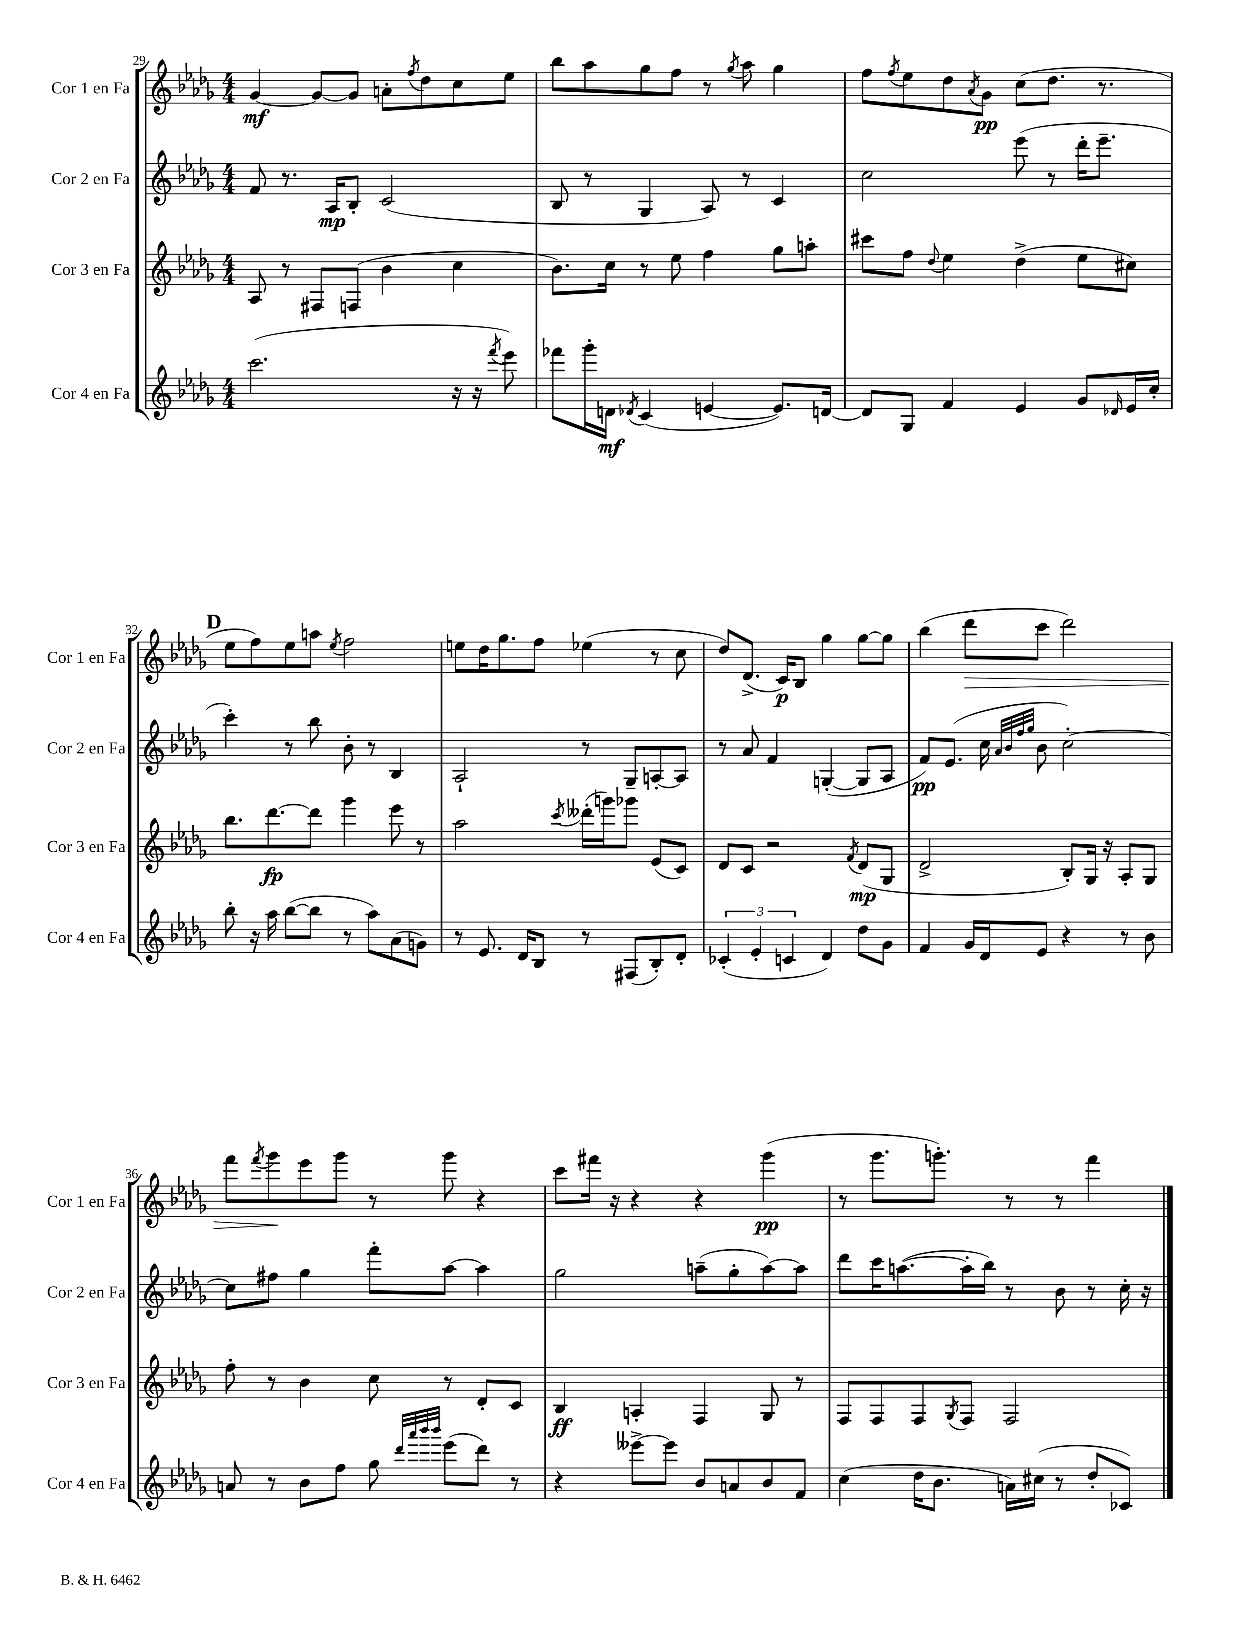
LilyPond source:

<<
\new StaffGroup <<
\new Staff = "s0" \with { instrumentName = "Cor 1 en Fa" shortInstrumentName = "Cor 1 en Fa" } {
    \clef treble \key des \major \numericTimeSignature \time 4/4
    ges'4~\mf ges'8~ ges'8 a'8-. \acciaccatura { f''8 } des''8 c''8 ees''8 |
    bes''8 aes''8 ges''8 f''8 r8 \acciaccatura { ges''8 } aes''8 ges''4 |
    f''8 \acciaccatura { f''8 } ees''8 des''8 \acciaccatura { aes'8 } ges'8\pp c''8( des''8. r8. |
    \mark \markup { \bold "D" } ees''8 f''8) ees''8 a''8 \acciaccatura { ees''8 } f''2 |
    e''8 des''16 ges''8. f''8 ees''4( r8 c''8 |
    des''8) des'8.->( c'16\p) bes8 ges''4 ges''8~ ges''8 |
    bes''4( des'''8\> c'''8 des'''2) |
    f'''8 \acciaccatura { f'''8 } ges'''8\! ees'''8 ges'''8 r8 ges'''8 r4 |
    c'''8 fis'''16 r16 r4 r4 ges'''4\pp( |
    r8 ges'''8. g'''8.-.) r8 r8 f'''4 \bar "|." |
}
\new Staff = "s1" \with { instrumentName = "Cor 2 en Fa" shortInstrumentName = "Cor 2 en Fa" } {
    \clef treble \key des \major \numericTimeSignature \time 4/4
    f'8 r8. aes16\mp bes8-. c'2( |
    bes8 r8 ges4 aes8) r8 c'4 |
    c''2 ees'''8( r8 des'''16-. ees'''8.-- |
    \mark \markup { \bold "D" } c'''4-.) r8 bes''8 bes'8-. r8 bes4 |
    aes2-! r8 ges8-- a8~-. a8 |
    r8 aes'8 f'4 g4~-.( g8 aes8 |
    f'8\pp) ees'8.( c''16 \grace { aes'32 bes'32 f''32 ges''32 } bes'8 c''2~-.) |
    c''8 fis''8 ges''4 f'''8-. aes''8~ aes''4 |
    ges''2 a''8--( ges''8-. a''8~) a''8 |
    des'''8 c'''16 a''8.~( a''16-. bes''16) r8 bes'8 r8 c''16-. r16 \bar "|." |
}
\new Staff = "s2" \with { instrumentName = "Cor 3 en Fa" shortInstrumentName = "Cor 3 en Fa" } {
    \clef treble \key des \major \numericTimeSignature \time 4/4
    aes8 r8 fis8 f8( bes'4 c''4 |
    bes'8.) c''16 r8 ees''8 f''4 ges''8 a''8-. |
    cis'''8 f''8 \appoggiatura { des''8 } ees''4 des''4->( ees''8 cis''8) |
    \mark \markup { \bold "D" } bes''8. des'''8.~\fp des'''8 ges'''4 ees'''8 r8 |
    aes''2 \acciaccatura { c'''8 } deses'''16-.( g'''16) ges'''8 ees'8( c'8) |
    des'8 c'8 r2 \acciaccatura { f'8 } des'8\mp( ges8 |
    des'2-> bes8-.) ges16 r16 aes8-. ges8 |
    f''8-. r8 bes'4 c''8 r8 des'8-. c'8 |
    bes4\ff a4-. f4 ges8 r8 |
    f8 f8 f8 \acciaccatura { ges8 } f8 f2 \bar "|." |
}
\new Staff = "s3" \with { instrumentName = "Cor 4 en Fa" shortInstrumentName = "Cor 4 en Fa" } {
    \clef treble \key des \major \numericTimeSignature \time 4/4
    c'''2.( r16 r16 \acciaccatura { f'''8 } ees'''8) |
    fes'''8 ges'''16-. d'16\mf \acciaccatura { des'8 } c'4( e'4~ e'8.) d'16~ |
    d'8 ges8 f'4 ees'4 ges'8 \grace { des'16 } ees'16 c''16-. |
    \mark \markup { \bold "D" } bes''8-. r16 aes''16 bes''8~( bes''8 r8 aes''8) aes'8( g'8) |
    r8 ees'8. des'16 bes8 r8 fis8( bes8-.) des'8-. |
    \tuplet 3/2 { ces'4-.( ees'4-. c'4 } des'4) des''8 ges'8 |
    f'4 ges'16 des'16 ees'8 r4 r8 bes'8 |
    a'8 r8 bes'8 f''8 ges''8 \grace { des'''32 aes'''32 bes'''32 bes'''32 } ees'''8( des'''8) r8 |
    r4 eeses'''8~-> eeses'''8 bes'8 a'8 bes'8 f'8 |
    c''4( des''16 bes'8. a'16) cis''16( r8 des''8-. ces'8) \bar "|." |
}
>>
>>
\layout { \context { \Score currentBarNumber = #29 } }
